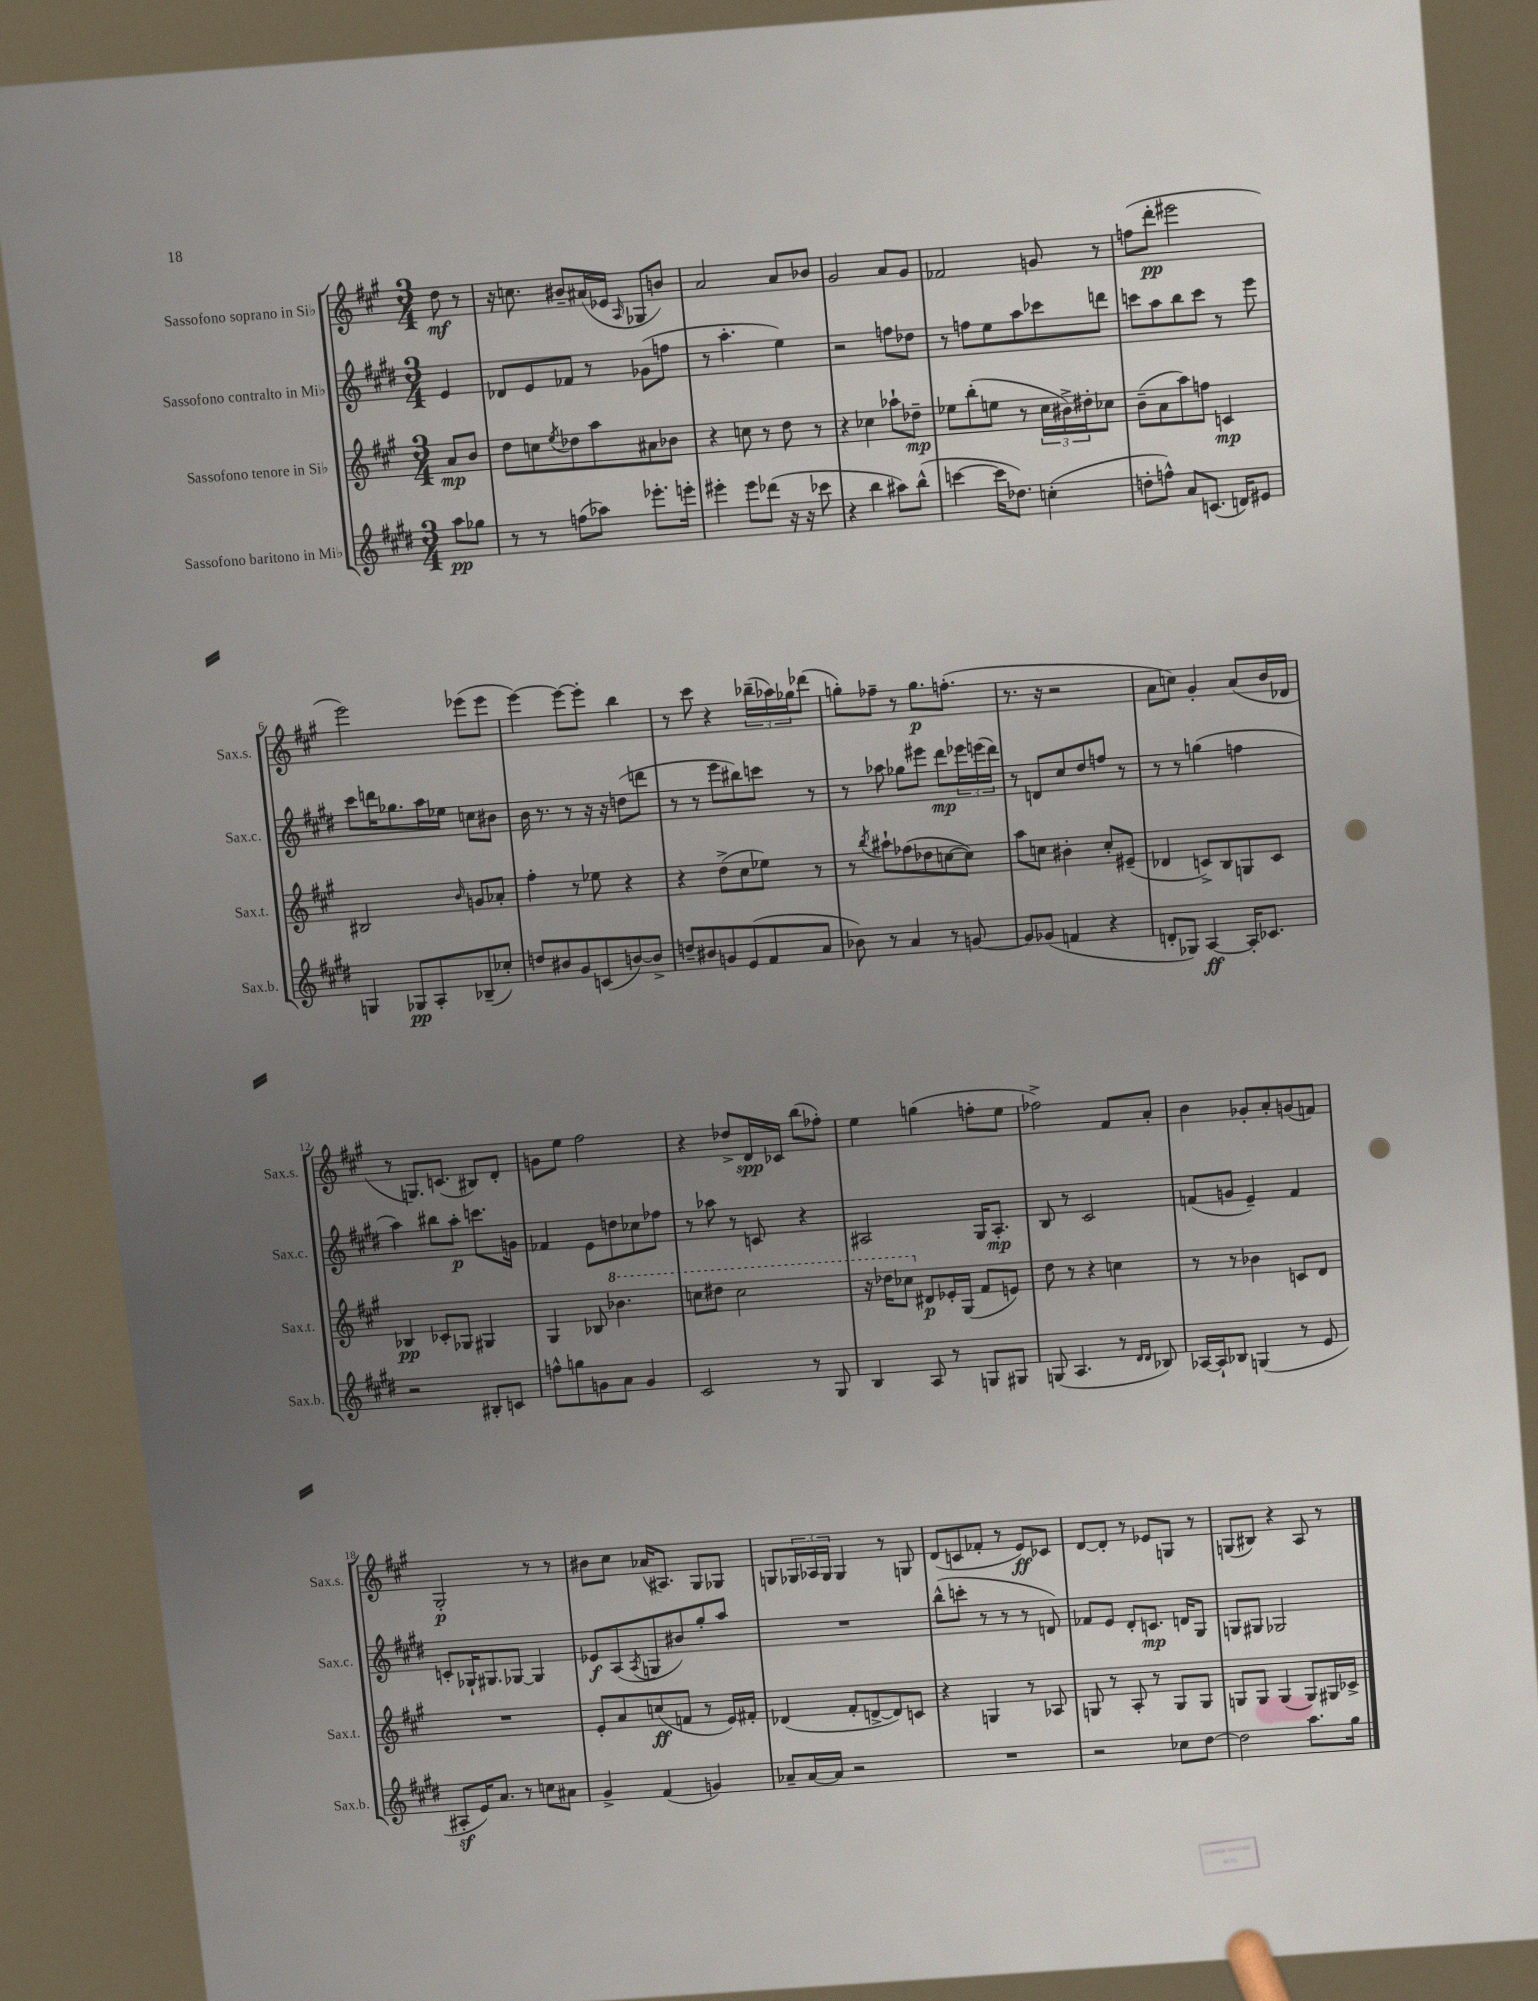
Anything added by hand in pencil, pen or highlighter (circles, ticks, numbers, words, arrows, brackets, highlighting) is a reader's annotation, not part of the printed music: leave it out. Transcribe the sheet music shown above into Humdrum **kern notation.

**kern	**kern	**kern	**kern
*staff4	*staff3	*staff2	*staff1
*clefG2	*clefG2	*clefG2	*clefG2
*k[f#c#g#d#]	*k[f#c#g#]	*k[f#c#g#d#]	*k[f#c#g#]
*M3/4	*M3/4	*M3/4	*M3/4
8aa\L	8a/L	4e/	8dd\
8gg-\J	8b/J	.	8r
=	=	=	=
8r	8dd\L	8d-/L	16r
.	.	.	8.cc\
8r	8cc\	8e/	.
.	8qee/	.	.
(8ff\L	8dd-\	8f-/J	8b#~/L
8aa-\J)	8aa\	8r	(16a#/L
.	.	.	16e-/JJ
.	.	.	16qqA/
8.eee-'\L	8a#\	(8g-\L	8G-/L
.	8b-\J	8ff\J	8b/J)
16eee'\Jk	.	.	.
=	=	=	=
4eee#'\	4r	8r	2a/
.	.	4.aa'\	.
8eee#\L	8cc\	.	.
(8ddd-\J	8r	.	.
16r	8dd\	4ee\)	8a/L
16r	.	.	.
8ccc-\	8r	.	8b-/J
=	=	=	=
4r	4r	2r	2g#/
4bb\	4cc-\	.	.
8aa#\L)	8aa-`\L	8ff\L	8a/L
(8bb^^\J	8dd-~\J	8dd-\J	8g#/J
=	=	=	=
[4ccc\	8ee-\L	8r	2f-/
.	(8bb'\	8ff\L	.
16ccc\]LK	8ee\J	8ee\	.
8.dd-\J)	.	.	.
.	8r	8aa\	.
(4cc'\	24cc#\LL	8ccc-\	8g/
.	24b#^\)	.	.
.	24dd#'\J	.	.
.	8cc-\J	8ddd\J	8r
=	=	=	=
8dd'\L	(8b~\L	8ccc\L	(8ff\L
8ff^^\J)	8a\	8aa\	8ddd'\J
8a/L	8aa\)	8bb\	2eee#\
(8.c/J	8ff\J	8ccc\J	.
.	4c/	8r	.
16d/LK)	.	.	.
8e#/J	.	8eee\	.
=	=	=	=
4G/	2B#/	8ccc#\L	2eee\)
.	.	16ddd\K	.
.	.	8.gg-\	.
8G-/L	.	.	.
8A'/	.	16aa\L	.
.	.	16ee-\JJ	.
.	16qqb/	.	.
(8B-~/	8g/L	8cc\L	(8eee-\L
8cc-'/J)	8a-'/J	8b#\J	8eee-\J
=	=	=	=
8dd/L	4ff#'\	16b\	[4eee\)
.	.	8.r	.
8b#/	.	.	.
8g#/	8r	8r	8eee\_L
(8c/	8ee-\	16r	8eee'\]J
.	.	16r	.
[8b/)	4r	(8dd\L	4bb\
8b^/]J	.	8ddd\J	.
=	=	=	=
8dd~/L	4r	8r	8r
8b#/	.	8r	8ccc#\
8g/	(8dd^\L	8eee\L	4r
(8e/	8cc#\	8bb#\)	.
8f#/	8ee-\J)	8ccc\J	(24bb-~\LL
.	.	.	24aa-\)
.	.	.	24gg-\J
8a/J	8r	8r	(8ddd-\J
=	=	=	=
8b-\)	8r	8r	8gg'\L)
.	8qbb/	.	.
8r	8aa#`\L	8aa-\	8ff-~\J
4a/	(8ff-\	8gg-\L	8r
.	8dd-\	8eee#\J	8.gg\L
8r	[8cc\	8ddd#\L	.
.	.	.	(8.ff'\J
[8g/	8cc\]J)	24eee-\L	.
.	.	(24eee\	.
.	.	24ddd#\JJ)	.
=	=	=	=
8g/]L	8aa\L	8r	8.r
(8g-/J	8cc\J	8d/L	.
.	.	.	16r
4f/	4b#'\	8cc#/	2r
.	.	8dd#/	.
4r	8cc'/L	8ff/J	.
.	(8e#~/J	8r	.
=	=	=	=
8d'/L	4d-/	8r	8a\L
8G-/J)	.	8r	8cc\J)
[4A/	8c^/L)	(4gg\	4g#'/
.	8B/	.	.
16A'/]LK	8G/	4ff\	(8a/L
8.c-/J	.	.	.
.	8c/J	.	16b/L
.	.	.	16d-/JJ
=	=	=	=
2r	4B-/	4aa\)	8r
.	.	.	8.G/L)
.	8c-'/L	8bb#\L	.
.	.	.	(8.c/J
.	8G-/J	8aa'\J	.
8B#'/L	4G#/	8.ccc\L	8B#/L)
8c/J	.	.	8d'/J
.	.	16g\Jk	.
=	=	=	=
8ff^^\L	4G#/	4f-/	8g\L
8gg\	.	.	8ee\J
8g\	8B-/	8e\L	2ff#\
8a\J	4.bb-\	8dd\	.
4g/	.	8cc-\	.
.	.	8ff-\J	.
=	=	=	=
2c#/	8ccc\L	8r	4r
.	8ddd#\J	8aa-\	.
.	2ccc\	8r	8dd-^/L
.	.	8c/	16d/L
.	.	.	16c-/JJ
8r	.	4r	(8bb\L
8G#/	.	.	8ff-'\J)
=	=	=	=
4B/	16r	2A#/	4ee\
.	16ddd-\LK	.	.
.	8ccc-\J	.	.
8A/	8d#/L	.	(4gg\
8r	16e-'/L	.	.
.	(16G#/JJ	.	.
8G/L	8f#/L	16G#/LK	8ff'\L
.	.	8.A#'/J	.
8G#/J	8e/J)	.	8ee\J
=	=	=	=
(8G/	8dd\	8B/	2ff-^\)
4.A/	8r	8r	.
.	4r	2c#/	.
8r	4cc\	.	8f#/L
16qqd#/LL	.	.	.
16qqd#/JJ	.	.	.
8B-/)	.	.	8a'/J
=	=	=	=
[16A-/LL	8r	(8f/L	4b\
16A-`/]J	.	.	.
8B-/J	8r	8g/J	.
(4G/	4b-\	4e~/)	8g-'/L
.	.	.	8a'/
8r	8c/L	4f/	(8g/
8e/	8d/J	.	8f/J)
=	=	=	=
8A#'/L	2.r	8c'/L	2G#'/
16e/K)	.	16G-`/K	.
8.a/J	.	8.G#/	.
8r	.	[8G-/J	.
8cc\L	.	4G-/]	8r
8a#\J	.	.	8r
=	=	=	=
4g#^/	8e'/L	8e-/L	8b#\L
.	8a/	(8A/	8cc#\J
.	.	8qA/	.
(4f#/	(8cc/	8G/	(16a-/LK
.	.	.	8.A#/J)
.	8f/J	8b#/)	.
4g/)	8r	8gg#'/	8G#/L
.	16e/LL)	8aa/J	8G-/J
.	16f#'/JJ	.	.
=	=	=	=
8a-~/L	(4d-/	2.r	8G/L
[16a-/L	.	.	24G-/L
.	.	.	24A-/
16a-/]JJ	.	.	.
.	.	.	24G-/JJ
2r	8f#'/L	.	4G-/
.	[8d^/	.	.
.	8d/])	.	8r
.	8c/J	.	8G/
=	=	=	=
2.r	4r	(8bb^^\L	(8d/L
.	.	8ccc'\J	8c/
.	4G/	8r	8f-'/J
.	.	8r	8r
.	8r	8r	8e/L)
.	8A-/	8d/)	8c-/J
=	=	=	=
2r	8G/	8f-/L	[8d/L
.	8r	8e/J	8d'/]J
.	8A'/	8d#'/L	8r
.	8r	8.c/J	8e-/L
8cc-\L	8G/L	.	8G/J
.	.	16d/LK	.
[8dd#\J	8G/J	8G#/J	8r
=	=	=	=
2dd#\]	8G/L	8G/L	(8G/L
.	8G/J	8G#/J	8B#/J)
.	(4G/	2G-/	4r
8.aa\L	8G/L)	.	8A/
.	16G#/L	.	8r
16gg#\Jk	16c-^/JJ	.	.
==	==	==	==
*-	*-	*-	*-
